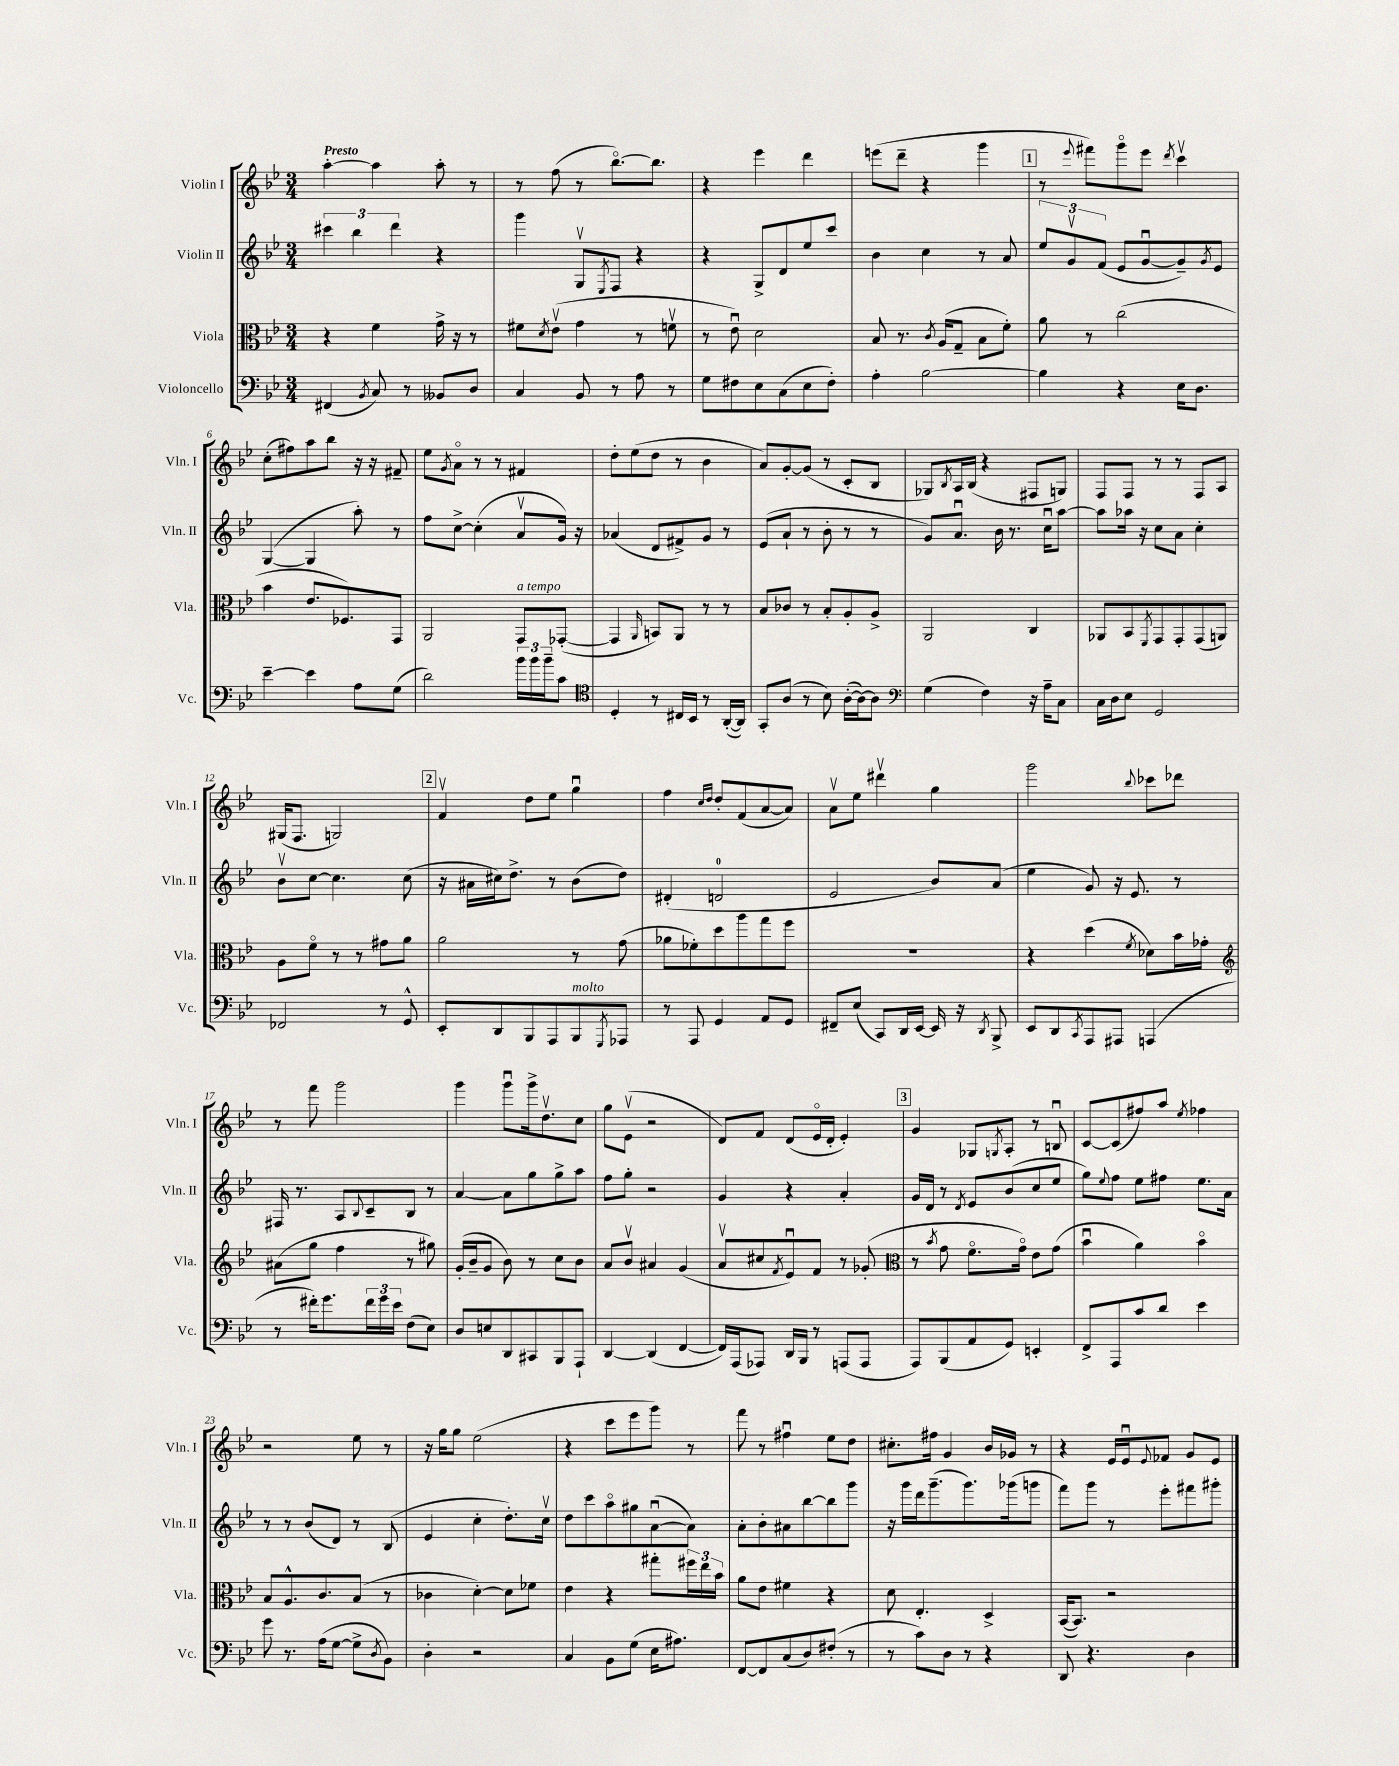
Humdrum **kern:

**kern	**kern	**kern	**kern
*part4	*part3	*part2	*part1
*staff4	*staff3	*staff2	*staff1
*I"Violoncello	*I"Viola	*I"Violin II	*I"Violin I
*I'Vc.	*I'Vla.	*I'Vln. II	*I'Vln. I
*clefF4	*clefC3	*clefG2	*clefG2
*k[b-e-]	*k[b-e-]	*k[b-e-]	*k[b-e-]
*M3/4	*M3/4	*M3/4	*M3/4
=1	=1	=1	=1
!	!	!	!LO:TX:a:B:t=Presto
(4FF#X/	4r	6ccc#X\	[4aa'\
.	.	6bb-\	.
8qBB-/	.	.	.
8C/)	4f\	.	4aa\]
.	.	6ddd\	.
8r	.	.	.
8BB--X/L	16g^\	4r	8aa'\
.	16r	.	.
8D/J	8r	.	8r
=2	=2	=2	=2
4C/	8f#X\L	4ggg\	8r
.	8qd/	.	.
.	(8e-v\J	.	(8ff\
8BB-/	4g\	8Gv/L	8r
.	.	8qE-/	.
8r	.	8F/J	[8.bb-\L)
8A\	8r	4r	.
.	.	.	8.bb-\J]
8r	8fnv\	.	.
=3	=3	=3	=3
8G\L	8r	4r	4r
8F#X\	8e-u\)	.	.
8E-\	2d\	8G^/L	4eee-\
(8C\	.	8d/	.
8E-\	.	8ee-/	4ddd\
8F#'\J)	.	8ccc/J	.
=4	=4	=4	=4
4A'\	8B-/	4b-\	(8eeen\L
.	8.r	.	8ddd~\J
[2B-\	.	4cc\	4r
.	8qc/	.	.
.	(16A/KL	.	.
.	8G~/J	.	.
.	8B-\L	8r	4ggg\
.	8f'\J)	8a/	.
!!LO:REH:place=s1:t=1
=5	=5	=5	=5
4B-\]	8a\	12ee-/L	8r
.	.	12gv/	.
.	.	.	8qqeee-/
.	8r	.	8fff#X\L)
.	.	(12f/J	.
4r	(2cc\	8e-/L	8ggg\
.	.	[8gu/	8eee-\J
.	.	.	8qddd/
16E-\KL	.	8g~/])	4cccv\
8.D\J	.	.	.
.	.	8qg/	.
.	.	8e-/J	.
!!LO:LB:g=z
=6	=6	=6	=6
[4e-~\	4b-\	([4G/	(8cc'\L
.	.	.	8ff#X\)
4e-\]	8.e-/L	4G/]	8aa\
.	.	.	8bb-\J
.	8.F-X/)	.	.
8A\L	.	8aa'\)	16r
.	.	.	16r
(8G\J	8GG/J	8r	8f#X~/
=7	=7	=7	=7
2d\)	2AA/	8ff\L	8ee-\L
.	.	.	8qg/
.	.	[8cc^\J	8a\J
.	.	(4cc'\]	8r
.	.	.	8r
!	!LO:TX:a:i:t=a tempo	!	!
24b-\LL	8GG/L	8av/L	4f#X/
24b-\	.	.	.
24b-~\J	.	.	.
8c\J	([8GG-X'/J	16g/Jk)	.
.	.	16r	.
=8	=8	=8	=8
*clefC4	*	*	*
4D'/	4GG-/]	(4a-X/	8dd'\L
.	.	.	(8ee-\
.	16qqAA/	.	.
8r	8BBn/L)	8d/L	8dd\J
16C#X/LL	8AA/J	8f#X^/)	8r
16BB-/JJ	.	.	.
8r	8r	8g/J	4b-\
([16AA'/LL	8r	8r	.
16AA/JJ])	.	.	.
=9	=9	=9	=9
8GG'/L	8B-/L	(8e-/L	8a/L)
(8A/J	8c-X/J	8a`/J	[8g'/
8r	8r	8r	(8g/J]
8B-\)	8B-'/L	8b-'\	8r
([16A'\LL	8A'/	8r	8c'/L
16A\J_)	.	.	.
8A\J]	8A^/J	8r	8B-/J
=10	=10	=10	=10
*clefF4	*	*	*
(4G\	2AA/	8g/L)	8G-X/L)
.	.	.	8qB-/
.	.	8.au/J	16A/L
.	.	.	(16B-/JJ
4F\)	.	.	4r
.	.	16b-\	.
.	.	8.r	.
16r	4C/	.	8F#X/L
16A~\KL	.	16ccu\KL	.
8C\J	.	[8aa\J	8Gn/J)
=11	=11	=11	=11
16C\LL	8AA-X/L	8aa\L]	8F/L
16D\J	.	.	.
8E-\J	8BB-/	16aa-X\Jk	8F/J
.	.	16r	.
.	8qFF/	.	.
2GG/	8GG/	8cc\L	8r
.	8GG'/	8a\J	8r
.	(8GG/	4cc'\	8F/L
.	8AAn/J)	.	8A/J
!!LO:LB:g=z
=12	=12	=12	=12
2FF-X/	8A\L	8b-v\L	(16G#X/KL
.	.	.	8.F/J
.	8f\J	[8cc\J	.
.	8r	4.cc\]	2Gn/)
.	8r	.	.
8r	8g#X\L	.	.
8GG^^/	8a\J	(8cc\	.
!!LO:REH:place=s1:t=2
=13	=13	=13	=13
8EE-'/L	2a\	16r	4fv/
.	.	16a#X\LL	.
8DD/	.	16cc#X\J)	.
.	.	8.dd^\J	.
8BBB-/	.	.	8dd\L
8AAA/	.	8r	8ee-\J
!LO:TX:a:i:t=molto	!	!	!
8BBB-/	8r	(8b-\L	4ggu\
8qGGG/	.	.	.
8AAA-X/J	(8g\	8dd\J)	.
=14	=14	=14	=14
8r	8a-X\L	(4d#X'/	4ff\
8AAA/	8f-X'\)	.	.
.	.	.	16qqcc/LL
.	.	.	16qqdd/JJ
4GG/	8dd\	2dn/	8dd'/L
.	8aa\	.	(8f/
8AA/L	8gg\	.	[8a/
8GG/J	8ff\J	.	8a/J])
=15	=15	=15	=15
8FF#X~/L	2.r	2e-/	8av\L
(8E-/J	.	.	8ee-\J
8CC/L)	.	.	4ddd#Xv\
16DD/L	.	.	.
[16EE-/JJ	.	.	.
16EE-/]	.	8b-/L)	4gg\
16r	.	.	.
8qDD/	.	.	.
8BBB-^/	.	(8a/J	.
=16	=16	=16	=16
8EE-/L	4r	4ee-\	2ggg\
8DD/	.	.	.
8qCC/	.	.	.
8AAA/	(4dd\	8g/)	.
8AAA#X/J	.	16r	.
.	.	8.e-/	.
.	8qf/	.	8qqbb-/
(4AAAn/	8d-X\L)	.	8ccc-X\L
.	16b-\L	8r	8ddd-X\J
.	16g-X'\JJ	.	.
!!LO:LB:g=z
=17	=17	=17	=17
*	*clefG2	*	*
8r	(8a#X\L	16F#X/	8r
.	.	8.r	.
16f#X'\KL)	8gg\J	.	8fff\
8.g\	.	.	.
.	4ff\	8A/L	2ggg\
.	.	8qqB-/	.
24f#\L	.	8c~/	.
24g\	.	.	.
24e-\JJ	.	.	.
(8F\L	8r	8B-/J	.
8E-\J)	8gg#X\)	8r	.
=18	=18	=18	=18
8D/L	(16g'/LL	[4a/	4ggg\
.	16b-~/J	.	.
8En/	8g/J	.	.
8DD/	8b-\)	8a\L]	8gggu\L
8CC#X/	8r	8gg\	16ggg^\k
.	.	.	8.ddv\
8BBB-/	8cc\L	8gg^\	.
8AAA`/J	8b-\J	8aa\J	8cc\J
=19	=19	=19	=19
[4DD/	8a/L	8ff\L	8gg\L
.	8b-v/J	8gg'\J	(8e-v\J
(4DD/]	4a#X/	2r	2r
[4FF/	(4g/	.	.
=20	=20	=20	=20
16FF/LL])	8av/L	4g/	8d/L)
(16AAA/J	.	.	.
8AAA-X/J)	8cc#X/	.	8f/J
.	8qf/	.	.
16DD/LL	8e-u/)	4r	(8d/L
16BBB-/JJ	.	.	.
8r	8f/J	.	16e-/L
.	.	.	16d'/JJ
(8AAAn/L	8r	4a'/	4e-'/)
8AAA/J	(8g-X'/	.	.
!!LO:REH:place=s1:t=3
=21	=21	=21	=21
*	*clefC3	*	*
8AAA/L)	8r	16g/LL	4g/
.	.	16d/JJ	.
.	8qb-/	.	.
(8BBB-/	8g\	8r	.
.	.	8qd/	.
8AA/	8.f\L	8e-/L	8G-X/L
.	.	.	8qGn/
8GG/J)	.	(8b-/	8A'/J
.	16g\Jk)	.	.
4EEn'/	8e-\L	8cc/	8r
.	(8g\J	8ee-/J	8Bnu/
=22	=22	=22	=22
8FF^/L	4b-u\	8gg\L)	[8c/L
.	.	8qqee-/	.
8AAA/	.	8ff\J	(8c/]
8c/	4a\)	8ee-\L	8ff#X/)
8d/J	.	8ff#X\J	8aa/J
.	.	.	8qee-/
4e-\	4b-\	8.ee-\L	4ff-X\
.	.	16a\Jk	.
!!LO:LB:g=z
=23	=23	=23	=23
8g\	8B-/L	8r	2r
8.r	8.A^^/	8r	.
.	.	(8b-/L	.
(16A\KL	8.c/	.	.
[8G\J	.	8d/J)	.
8G^\L]	(8B-/J	8r	8ee-\
8qD/	.	.	.
8BB-\J)	8r	(8B-/	8r
=24	=24	=24	=24
4D'\	4c-X\	4e-/	16r
.	.	.	16gg\KL
.	.	.	8gg\J
2r	[4d'\)	4cc'\	(2ee-\
.	8d\L]	8.dd'\L)	.
.	8f-X\J	.	.
.	.	16ccv\Jk	.
=25	=25	=25	=25
4C/	4e-\	8dd\L	4r
.	.	8ccc\	.
8BB-\L	4r	8aa\	8ccc\L
(8G\J	.	8gg#X\	8eee-\
16E-\KL	8gg#X'\L	([8au\	8ggg\J)
8.A#X\J)	.	.	.
.	24ff#X\L	8a\J])	8r
.	24ee-\	.	.
.	24b-\JJ	.	.
=26	=26	=26	=26
[8FF/L	8a\L	8a'\L	8fff\
8FF/]	8e-\J	8b-'\	8r
(8C/	4f#X\	8a#X\	4ff#Xu\
8D/)	.	[8bb-\	.
(8F#X'/J	4r	8bb-\]	8ee-\L
8r	.	8ggg\J	8dd\J
=27	=27	=27	=27
8r	8d\	16r	8.cc#X'\L
.	.	16ggg\LL	.
8c\L)	4.E-'/	16ddd\J	.
.	.	(8.ggg~\	16ff#X\Jk
8D\J	.	.	4g/
8r	.	8.ggg\)	.
4r	4D^/	.	16b-/LL
.	.	(16ggg-X\k	16g-X/JJ
.	.	8gggn\J	8r
=28	=28	=28	=28
8DD/	([16BB-/KL	8fff\L)	4r
.	8.BB-/J])	.	.
4.r	.	8ggg\J	.
.	2r	8r	16e-/LL
.	.	.	16e-u/J
.	.	.	8qqe-/
.	.	8eee-'\L	8f-X/J
4D\	.	8fff#X\	8g/L
.	.	8ggg#X'\J	8e-/J
==	==	==	==
*-	*-	*-	*-
